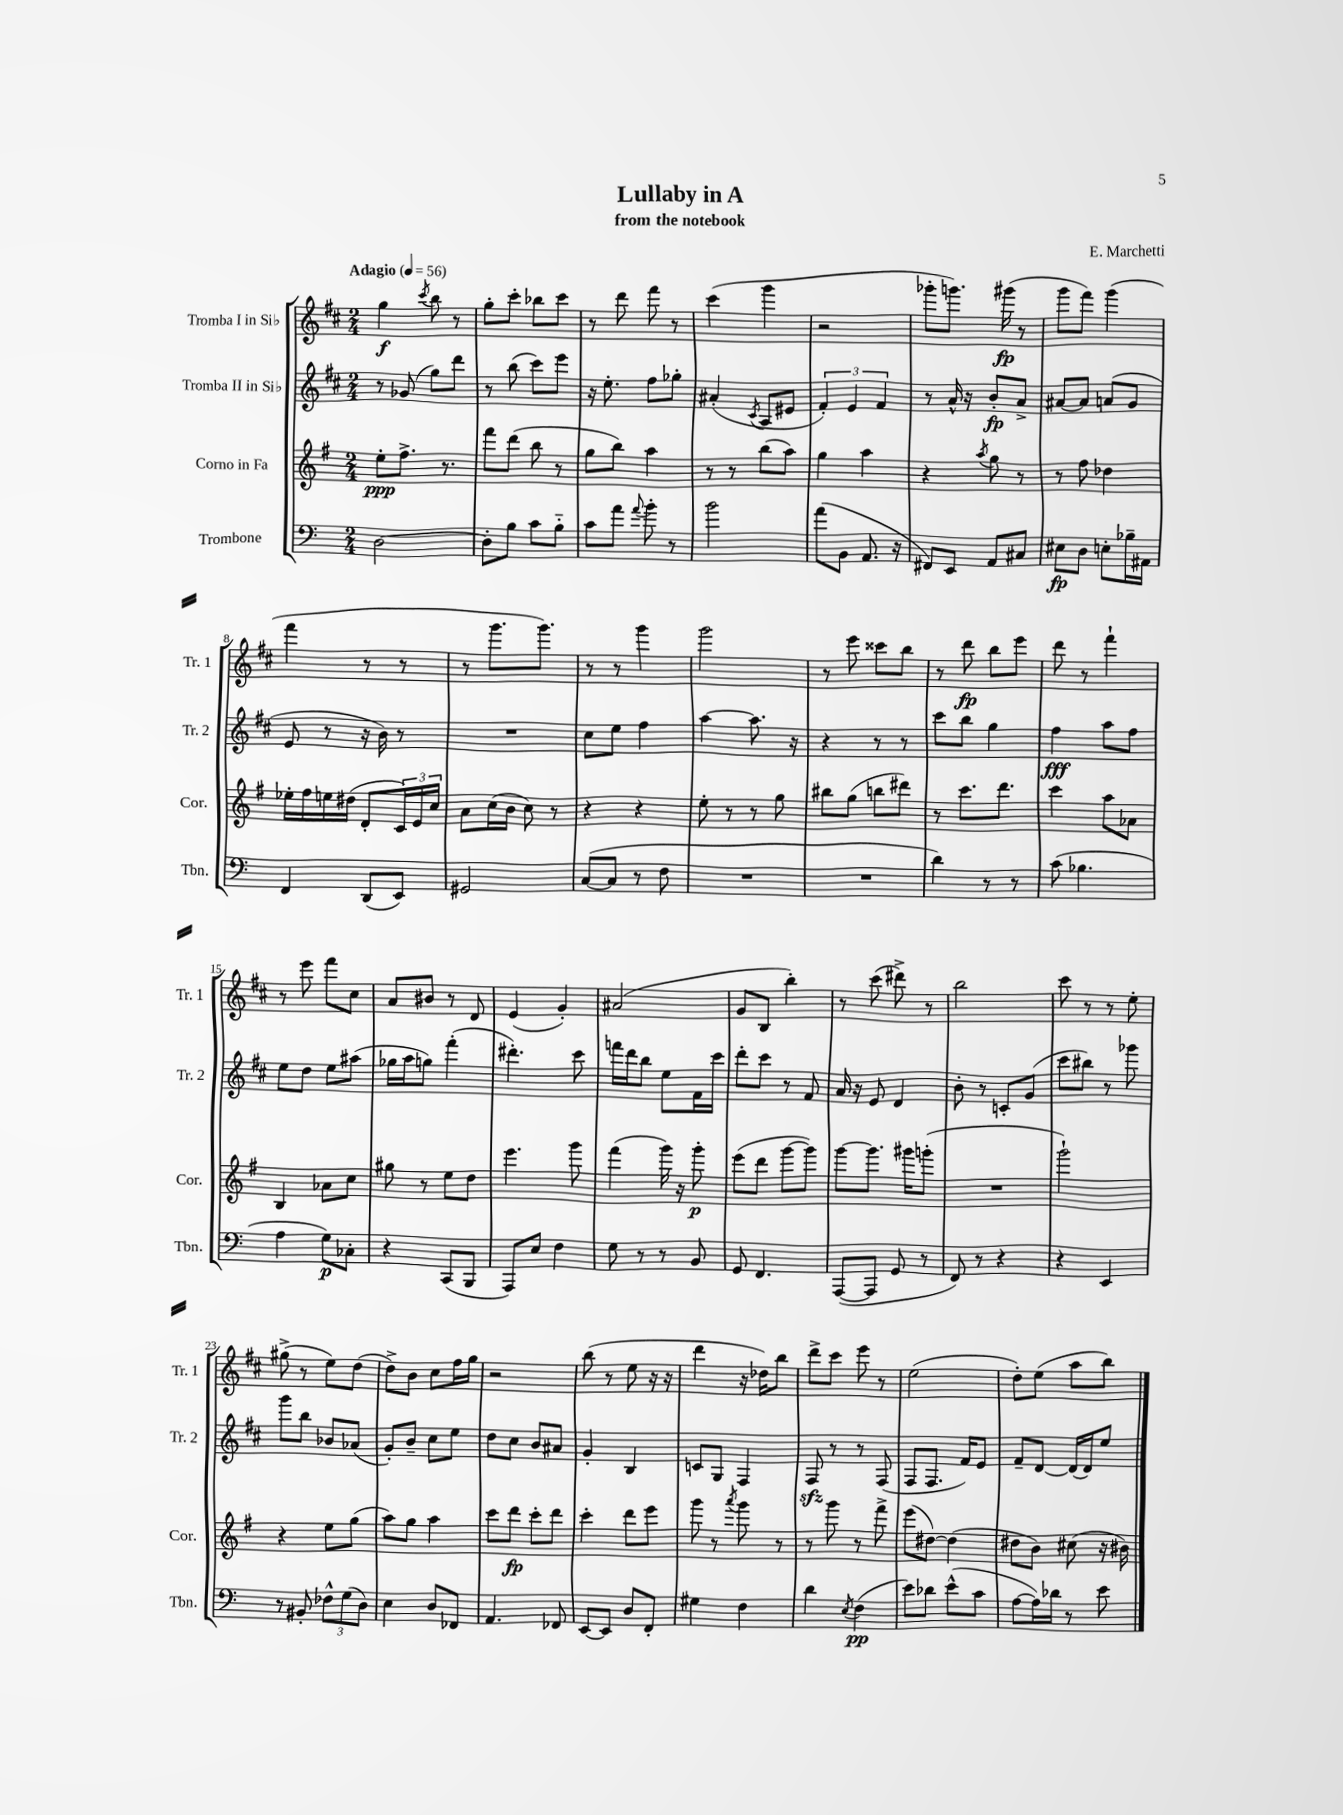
\header { title = "Lullaby in A" composer = "E. Marchetti" subtitle = "from the notebook" }
<<
\new StaffGroup <<
\new Staff = "s0" \with { instrumentName = "Tromba I in Sib" shortInstrumentName = "Tr. 1" } {
    \clef treble \key d \major \numericTimeSignature \time 2/4 \tempo "Adagio" 4 = 56
    g''4\f \acciaccatura { cis'''8 } b''8 r8 |
    g''8-. cis'''8-. bes''8 cis'''8 |
    r8 d'''8 fis'''8 r8 |
    cis'''4( g'''4 |
    r2 |
    ges'''8-. g'''8.) gis'''16\fp( r8 |
    g'''8 fis'''8) g'''4( |
    fis'''4 r8 r8 |
    r8 g'''8. g'''8.) |
    r8 r8 g'''4 |
    g'''2 |
    r8 e'''8 cisis'''8 b''8 |
    r8 d'''8\fp b''8 e'''8 |
    d'''8 r8 fis'''4-! |
    r8 e'''8 fis'''8 cis''8 |
    a'8 bis'8 r8 d'8 |
    e'4( g'4-.) |
    ais'2( |
    g'8 b8 b''4-.) |
    r8 cis'''8( dis'''8->) r8 |
    b''2 |
    cis'''8 r8 r8 e''8-. |
    gis''8->( r8 e''8) d''8( |
    d''8->) b'8 cis''8 fis''16 g''16 |
    r2 |
    b''8( r8 e''8 r16 r16 |
    d'''4 r16 des''16) b''8 |
    d'''8-> cis'''8 e'''8 r8 |
    e''2( |
    d''8-.) e''8( a''8 b''8) \bar "|." |
}
\new Staff = "s1" \with { instrumentName = "Tromba II in Sib" shortInstrumentName = "Tr. 2" } {
    \clef treble \key d \major \numericTimeSignature \time 2/4
    r8 ges'8( g''8) d'''8 |
    r8 b''8( cis'''8) e'''8 |
    r16 e''8.-. fis''8 ges''8-. |
    ais'4-.( \acciaccatura { cis'8 } a8 eis'8 |
    \tuplet 3/2 { fis'4-.) e'4 fis'4 } |
    r8 a'16-^ r16 b'8-.\fp a'8-> |
    ais'8~ ais'8 a'8( g'8 |
    e'8 r8 r16 b'16) r8 |
    R2 |
    cis''8 e''8 fis''4 |
    a''4~ a''8. r16 |
    r4 r8 r8 |
    cis'''8 b''8 g''4 |
    fis''4\fff a''8 fis''8 |
    e''8 d''8 e''8 ais''8( |
    ges''16 a''16 g''8) fis'''4-.( |
    dis'''4.-.) cis'''8 |
    f'''16 d'''16 b''8 e''8 fis'16 cis'''16 |
    d'''8-. cis'''8 r8 fis'8 |
    a'16 r16 e'8 d'4 |
    b'8-. r8 c'8-. g'8( |
    cis'''8 bis''8) r8 ges'''8 |
    g'''8 b''8 bes'8 aes'8( |
    g'8-.) b'8-- cis''8 e''8 |
    d''8 cis''8 b'8 ais'8 |
    g'4-. b4 |
    c'8 g8 fis4 |
    fis8\sfz r8 r8 fis8( |
    fis8 fis8. fis'16) e'8 |
    fis'8-- d'8~ d'16( d'16) e''8 \bar "|." |
}
\new Staff = "s2" \with { instrumentName = "Corno in Fa" shortInstrumentName = "Cor." } {
    \clef treble \key g \major \numericTimeSignature \time 2/4
    e''8-.\ppp fis''8.-> r8. |
    fis'''8 d'''8( b''8 r8 |
    g''8 b''8) a''4 |
    r8 r8 b''8( a''8) |
    g''4 a''4 |
    r4 \acciaccatura { a''8 } g''8 r8 |
    r8 fis''8 des''4 |
    ees''16-. fis''16 e''16 dis''16( d'8-. \tuplet 3/2 { c'16) e'16 c''16 } |
    a'8 c''16( b'16 c''8) r8 |
    r4 r4 |
    e''8-. r8 r8 g''8 |
    bis''8 g''8( b''8 dis'''8) |
    r8 c'''8. d'''8. |
    c'''4 a''8 aes'8 |
    b4 aes'8 c''8 |
    gis''8 r8 e''8 d''8 |
    e'''4. g'''8 |
    fis'''4( g'''16) r16 g'''8-.\p |
    e'''8( d'''8 g'''8~ g'''8) |
    g'''8~ g'''8. gis'''16 g'''8-.( |
    R2 |
    g'''2-!) |
    r4 e''8 g''8( |
    a''8) g''8 a''4 |
    c'''8 d'''8\fp c'''8-. d'''8 |
    c'''4-. d'''8 e'''8 |
    g'''8 r8 \acciaccatura { a'''8 } g'''8 r8 |
    r8 g'''8 r8 fis'''8-> |
    e'''8( dis''8~) dis''4( |
    dis''8 b'8) cis''8( r16 bis'16) \bar "|." |
}
\new Staff = "s3" \with { instrumentName = "Trombone" shortInstrumentName = "Tbn." } {
    \clef bass \key c \major \numericTimeSignature \time 2/4
    d2~ |
    d8-. b8 c'8 b8-_ |
    c'8 a'8 \appoggiatura { a'8 } b'8-. r8 |
    b'2 |
    a'8( b,8 a,8. r16 |
    fis,8) e,8 a,8 cis8 |
    eis8\fp d8 e8-. bes16-- ais,16 |
    f,4 d,8( e,8) |
    gis,2 |
    c8~( c8 r8 f8 |
    R2 |
    R2 |
    d'4) r8 r8 |
    c'8( bes4. |
    a4 g8\p) ces8-. |
    r4 c,8( b,,8 |
    a,,8) e8 f4 |
    g8 r8 r8 b,8 |
    g,8 f,4. |
    a,,8~( a,,8 g,8 r8 |
    f,8) r8 r4 |
    r4 e,4 |
    r8 bis,8-. \tuplet 3/2 { fes8-^ g8( d8) } |
    e4 d8 fes,8 |
    a,4. fes,8 |
    e,8~ e,8 d8 f,8-. |
    gis4 f4 |
    d'4 \acciaccatura { e8 } f4\pp( |
    e'8) des'8 e'8-^( c'8 |
    a8~ a16) des'16 r8 e'8 \bar "|." |
}
>>
>>
